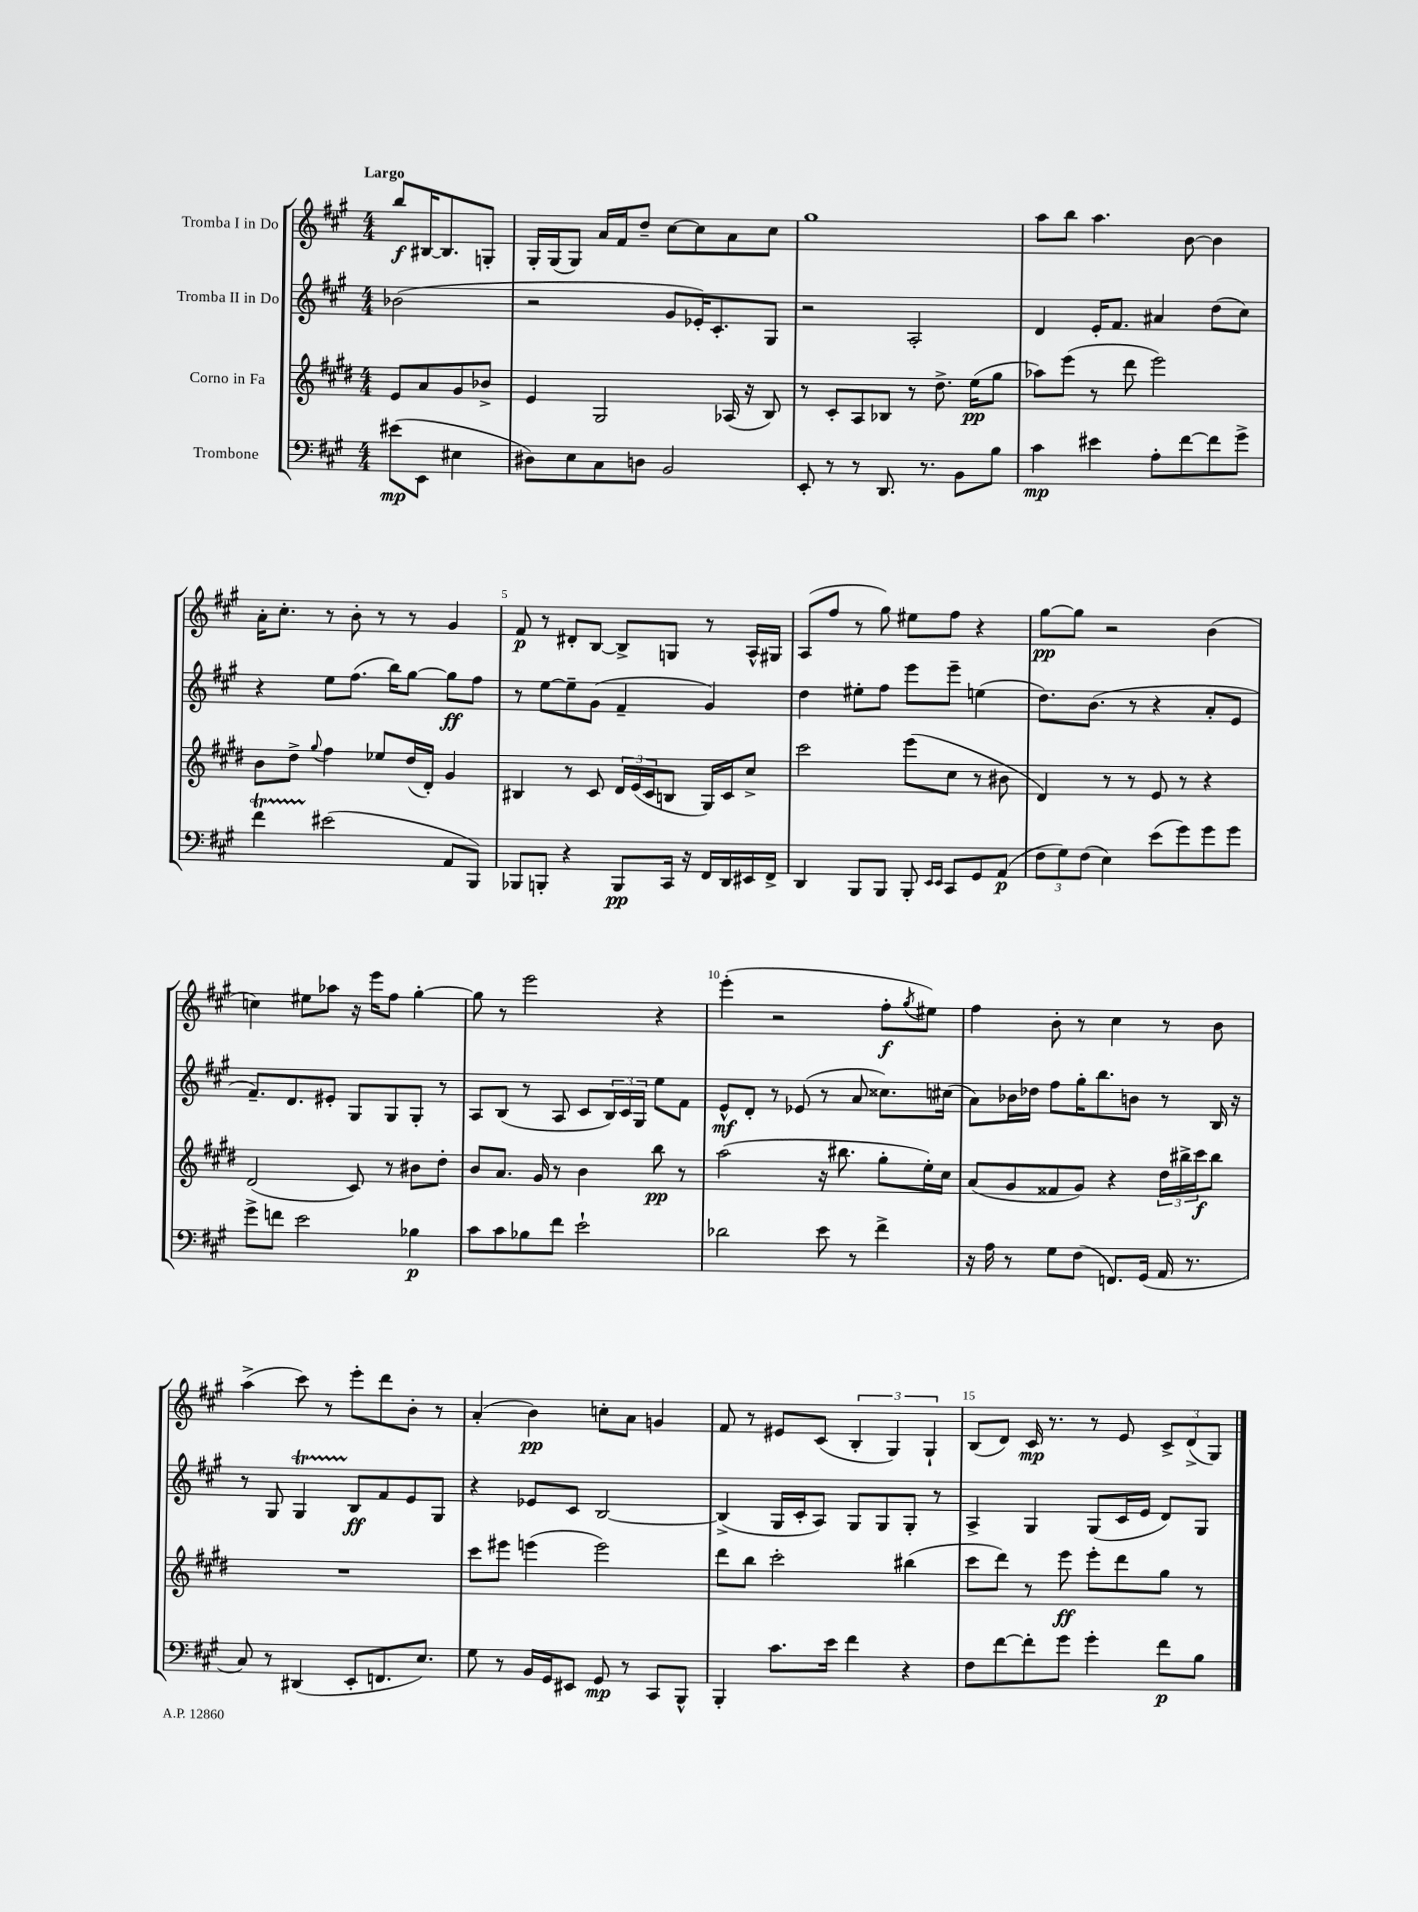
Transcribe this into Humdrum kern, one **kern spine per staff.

**kern	**kern	**kern	**kern
*staff4	*staff3	*staff2	*staff1
*clefF4	*clefG2	*clefG2	*clefG2
*k[f#c#g#]	*k[f#c#g#d#]	*k[f#c#g#]	*k[f#c#g#]
*M4/4	*M4/4	*M4/4	*M4/4
(8e#\L	8e/L	(2b-\	8bb/L
8EE\J	8a/	.	[16B#/K
.	.	.	8.B#/]
4E#\	8g#/	.	.
.	8b-^/J	.	8G'/J
=	=	=	=
8D#\L)	4e/	2r	16G#'/LL
.	.	.	(16G#/J
8E\	.	.	8G#/J)
8C#\	2G#/	.	16a/LL
.	.	.	16f#/J
8D\J	.	.	8dd~/J
2BB/	.	8g#/L	[8cc#\L
.	.	16e-'/K)	8cc#\]
.	.	8.c#'/	.
.	(16A-/	.	8a\
.	16r	.	.
.	8B/)	8G#/J	8cc#\J
=	=	=	=
8EE'/	8r	2r	1gg#
8r	8c#'/L	.	.
8r	8A/	.	.
8.DD/	8B-/J	.	.
.	8r	2A'/	.
8.r	.	.	.
.	8.dd#^\	.	.
8BB\L	.	.	.
.	(16ee\LK	.	.
8B\J	8gg#\J	.	.
=	=	=	=
4c#\	8aa-\L)	4d/	8aa\L
.	(8eee\J	.	8bb\J
4e#\	8r	16e'/LK	4.aa\
.	.	8.f#/J	.
.	8ddd#\	.	.
8A'\L	2eee\)	4a#/	.
[8f#\	.	.	[8b\
8f#\]	.	(8dd\L	4b\]
8g#^\J	.	8cc#\J)	.
=	=	=	=
4f#\	8b\L	4r	16a'\LK
.	.	.	8.cc#'\J
.	8dd#^\J	.	.
.	8qqgg#/	.	.
(2e#\	4ff#\	8ee\L	8r
.	.	(8.ff#\J	8b'\
.	8ee-/L	.	8r
.	.	16bb\LK)	.
.	(16dd#/L	[8gg#\J	8r
.	16d#'/JJ)	.	.
8AA/L	4g#/	8gg#\]L	4g#/
8BBB/J)	.	8ff#\J	.
=	=	=	=
8BBB-/L	4B#/	8r	8f#/
8BBB'/J	.	[8ee\L	8r
4r	8r	8ee~\]	8d#'/L
.	8c#/	(8g#\J	[8B/J
8BBB/L	24d#/LL	4f#~/	8B^/]L
.	(24e/	.	.
.	24c#/J	.	.
16CC#/Jk	8B/J	.	8G/J
16r	.	.	.
16FF#/LL	16G#/LL)	4g#/)	8r
16DD/	16c#/J	.	.
16EE#/	8cc#^/J	.	16A^^/LL
16FF#^/JJ	.	.	16G#/JJ
=	=	=	=
4DD/	2ccc#\	4dd\	(8A/L
.	.	.	8ff#/J
8BBB/L	.	8ee#'\L	8r
8BBB/J	.	8ff#\J	8gg#\)
8BBB'/	(8eee\L	8eee\L	8ee#\L
16qqEE/LL	.	.	.
16qqEE/JJ	.	.	.
8CC#/L	8cc#\J	8eee~\J	8ff#\J
8GG#/	8r	(4ee\	4r
(8AA/J	8b#\	.	.
=	=	=	=
12F#\L	4d#/)	8.dd\L)	[8gg#\L
12G#\)	.	.	.
.	.	.	8gg#\]J
(12F#\J	.	.	.
.	.	(8.b\J	.
4E\)	8r	.	2r
.	8r	8r	.
(8e\L	8e/	4r	.
8g#\)	8r	.	.
8g#\	4r	8a'/L	(4b\
8g#\J	.	8e/J	.
=	=	=	=
8g#^\L	(2d#/	8.f#~/L)	4cc\)
8f\J	.	.	.
.	.	8.d/	.
2e\	.	.	8ee#\L
.	.	8e#'/J	8aa-\J
.	8c#/)	8G#/L	16r
.	.	.	16eee\LK
.	8r	8G#/	8ff#\J
4B-\	8b#\L	8G#'/J	[4gg#'\
.	8dd#'\J	8r	.
=	=	=	=
8c#\L	8b/L	8A/L	8gg#\]
8c#\	8.a/J	(8B/J	8r
8B-\	.	8r	2eee\
.	16g#/	.	.
8f#\J	8r	8A/	.
2e`\	4b\	8c#/L	.
.	.	24B/L)	.
.	.	24c#/	.
.	.	24G#/JJ	.
.	8bb\	8ee\L	4r
.	8r	8f#\J	.
=	=	=	=
2d-\	(2aa\	8e^^/L	(4eee'\
.	.	8d'/J	.
.	.	8r	2r
.	.	(8e-/	.
8e\	16r	8r	.
.	8.bb#\	.	.
8r	.	8a/	.
4f#^\	8gg#'\L	8.cc##\L)	8ff#'\L
.	.	.	8qgg#/
.	16ee'\L)	.	8ee#\J)
.	16cc#\JJ	(16cc#\Jk	.
=	=	=	=
16r	(8a/L	8a\L)	4ff#\
16A\	.	.	.
8r	8g#/	16b-\L	.
.	.	16dd-\JJ	.
8G#\L	8f##/	8ff#\L	8b'\
(8F#\J	8g#/J)	16gg#'\K	8r
.	.	8.bb\	.
8.FF/L)	4r	.	4cc#\
.	.	8b\J	.
(16GG#/Jk	.	.	.
16AA/	24dd#\LL	8r	8r
.	24bb#^\	.	.
8.r	.	.	.
.	24ccc#\J	.	.
.	8bb#\J	16B/	8b\
.	.	16r	.
=	=	=	=
8C#/)	1r	8r	(4aa^\
8r	.	8G#/	.
(4DD#/	.	4G#/	8ccc#\)
.	.	.	8r
8EE'/L	.	8B/L	8eee'\L
8.FF/	.	8f#/	8ddd\
.	.	8e/	8b'\J
8.E/J)	.	.	.
.	.	8G#/J	8r
=	=	=	=
8G#\	8ccc#\L	4r	(4a'/
8r	8eee#\J	.	.
16BB/LL	(4eee\	8e-/L	4b\)
16GG#/J	.	.	.
8EE#/J	.	8c#/J	.
8GG#/	2eee\)	[2B/	8cc'\L
8r	.	.	8a\J
8CC#/L	.	.	4g/
8BBB^^/J	.	.	.
=	=	=	=
4BBB'/	8ddd#\L	(4B^/]	8f#/
.	8bb\J	.	8r
8.c#\L	2ccc#'\	16G#/LL	8e#/L
.	.	16c#'/J	.
.	.	8A/J)	(8c#/J
16e\Jk	.	.	.
4f#\	.	8G#/L	6B'/
.	.	8G#/	.
.	.	.	6G#/)
4r	(4bb#\	8G#'/J	.
.	.	.	6G#`/
.	.	8r	.
=	=	=	=
8F#\L	8ccc#\L	4A^/	(8B/L
[8f#\	8ddd#\J)	.	8d/J)
8f#'\]	8r	4G#/	16c#/
.	.	.	8.r
8g#\J	8eee\	.	.
4g#'\	8eee'\L	(8G#/L	8r
.	8ddd#\	16c#/L	8e/
.	.	16e/JJ	.
8f#\L	8gg#\J	8d/L)	12c#^/L
.	.	.	(12d^/
8B\J	8r	8G#/J	.
.	.	.	12G#/J)
==	==	==	==
*-	*-	*-	*-
